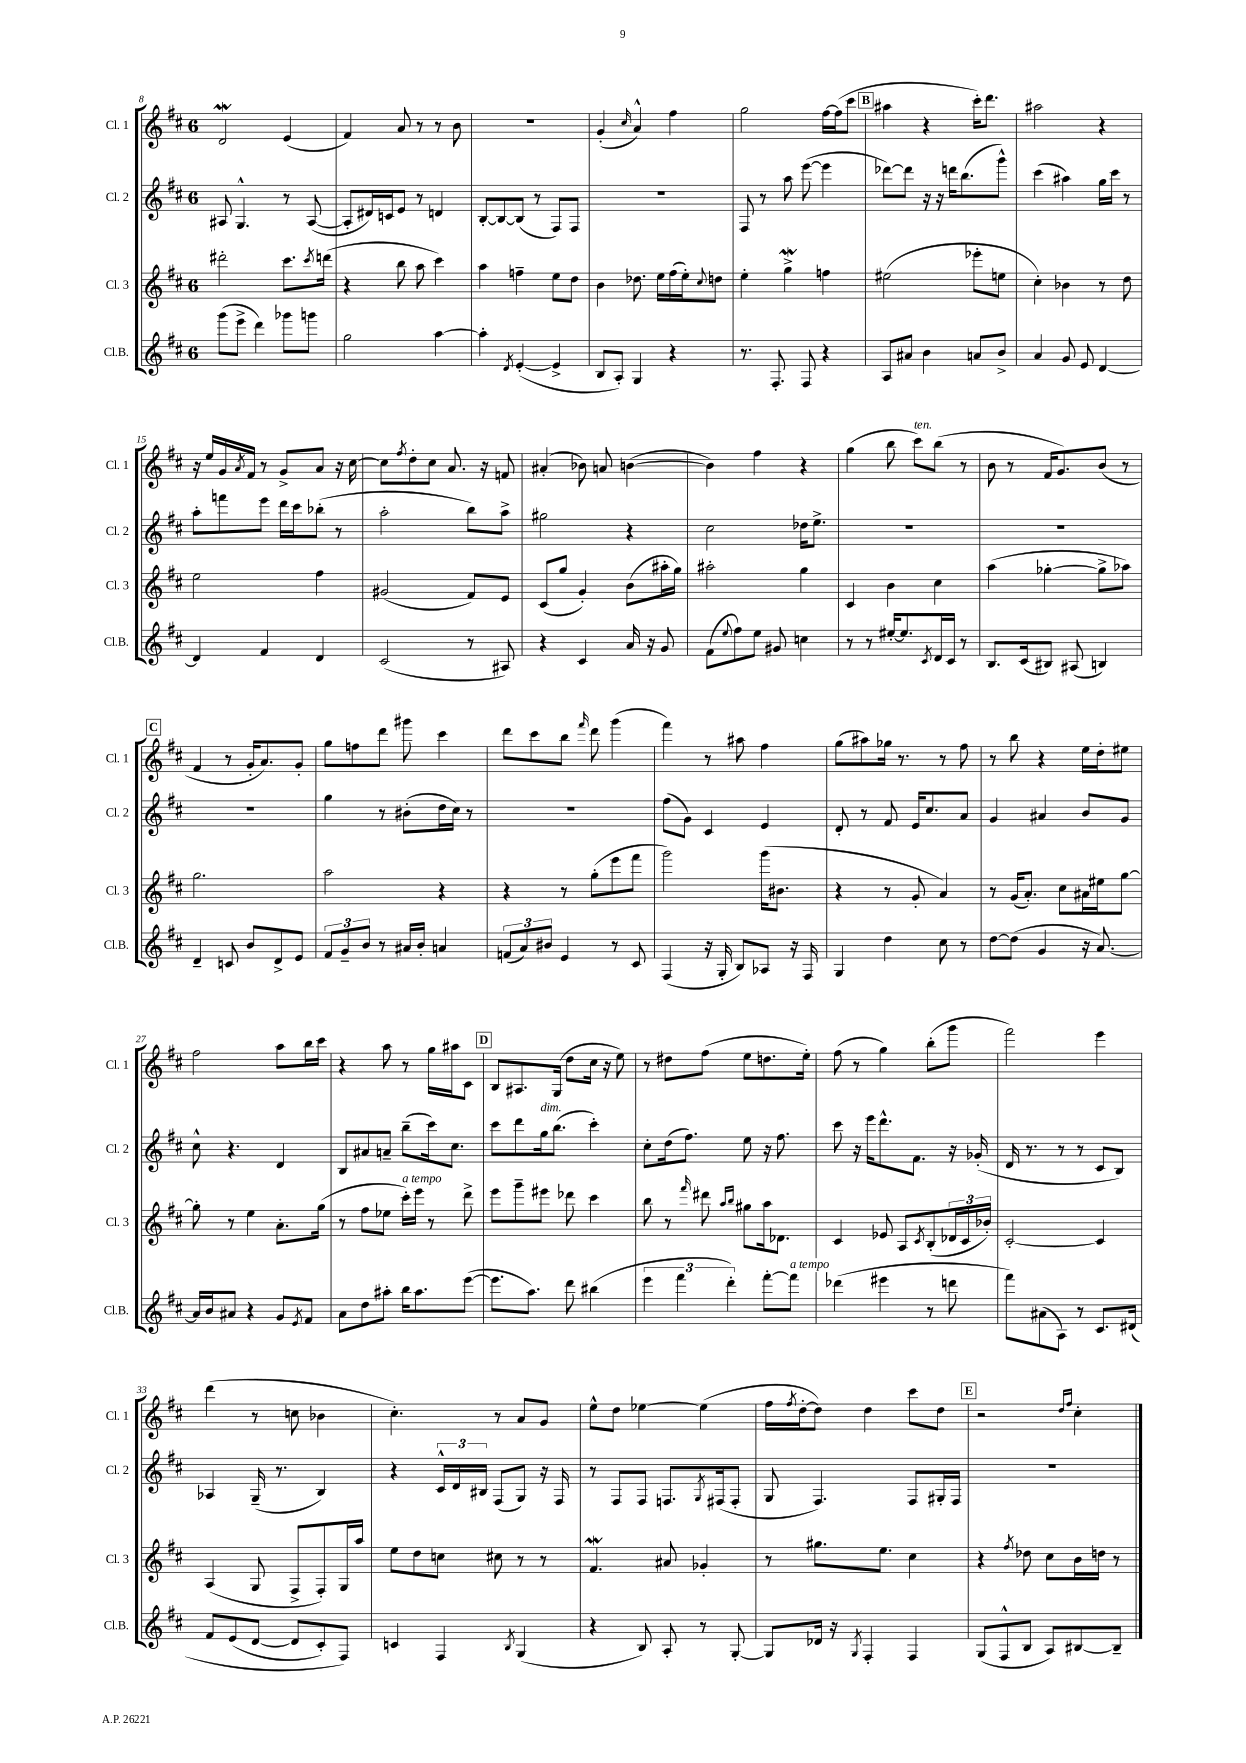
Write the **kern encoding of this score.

**kern	**kern	**kern	**kern
*staff4	*staff3	*staff2	*staff1
*clefG2	*clefG2	*clefG2	*clefG2
*k[f#c#]	*k[f#c#]	*k[f#c#]	*k[f#c#]
*M6/8	*M6/8	*M6/8	*M6/8
(8ggg	2ddd#'	8A#	2d
8eee^	.	4.G^^	.
4ddd)	.	.	.
8ggg-	8.ccc#	8r	(4e
8ggg	.	([8A#	.
.	8qccc#	.	.
.	(16ddd	.	.
=	=	=	=
2gg	4r	8A#']	4f#)
.	.	16d#)	.
.	.	16c	.
.	8bb	8e	8a
.	8aa	8r	8r
[4aa	4ccc#)	4d	8r
.	.	.	8b
=	=	=	=
4aa']	4aa	[8B'	2.r
.	.	8B_	.
8qd	.	.	.
([4e'	4ff~	(8B]	.
.	.	8r	.
4e^]	8ee	8F#)	.
.	8dd	8F#	.
=	=	=	=
8B	4b	2.r	(4g'
8A')	.	.	.
.	.	.	16qqcc#
4G	8.dd-	.	4a^^)
.	16ee	.	.
4r	(16ff#	.	4ff#
.	16ee')	.	.
.	8qqcc#	.	.
.	8dd	.	.
=	=	=	=
8.r	4ee'	8F#	2gg
.	.	8r	.
8.F#'	.	.	.
.	4gg^	8aa	.
8F#	.	([8eee	.
4r	4ff	4eee]	[16ff#
.	.	.	(16ff#]
.	.	.	8ccc#
=	=	=	=
8A	(2ee#	[8ddd-)	4aa#
8a#	.	8ddd-]	.
4b	.	16r	4r
.	.	16r	.
.	.	16ddd	.
.	.	(8.bb	.
8a	8eee-'	.	16ccc#')
.	.	.	8.ddd
8b^	8ee	8ggg^^)	.
=	=	=	=
4a	4cc#')	(4ccc#	2aa#
8g	4b-	4aa#)	.
8e	.	.	.
[4d	8r	16gg	4r
.	.	16ccc#	.
.	8dd	8r	.
=	=	=	=
4d]	2ee	8aa'	16r
.	.	.	16ee
.	.	8fff	16g
.	.	.	8qa
.	.	.	16f#
4f#	.	8eee	8r
.	.	16ddd	8g^
.	.	16ccc#	.
4d	4ff#	(8bb-'	8a
.	.	8r	16r
.	.	.	[16cc#
=	=	=	=
(2c#	(2g#	2aa'	8cc#]
.	.	.	8qff#
.	.	.	8dd'
.	.	.	8cc#
.	.	.	8.a
8r	8f#)	8bb)	.
.	.	.	16r
8A#)	8e	8aa^	8f
=	=	=	=
4r	(8c#	2gg#	(4a#'
.	8gg	.	.
4c#	4g')	.	8b-)
.	.	.	8a
16a	(8b	4r	([4b
16r	.	.	.
8g	16aa#'	.	.
.	16gg)	.	.
=	=	=	=
(8f#	2aa#'	2cc#	4b])
8qqee	.	.	.
8ff#)	.	.	.
8ee	.	.	4ff#
8g#	.	.	.
4cc	4gg	16dd-	4r
.	.	8.ee^	.
=	=	=	=
8r	4c#	2.r	(4gg
8r	.	.	.
[16ee#'	4b	.	8bb
8.ee#]	.	.	.
.	.	.	8ccc#)
8qc#	.	.	.
16d	4cc#	.	(8bb
16c#	.	.	.
8r	.	.	8r
=	=	=	=
8.B	(4aa	2.r	8b
.	.	.	8r
(16c#	.	.	.
8B#)	[4gg-'	.	16f#
.	.	.	8.g)
(8A#	.	.	.
4B)	8gg-^]	.	(8b
.	8aa-)	.	8r
=	=	=	=
4d~	2.gg	2.r	4f#
8c	.	.	8r
8b	.	.	16g'
.	.	.	8.a)
8d^	.	.	.
8e	.	.	8g'
=	=	=	=
12f#	2aa	4gg	8gg
12g~	.	.	.
.	.	.	8ff
12b	.	.	.
8r	.	8r	8ddd
16a#	.	(8b#'	8ggg#
16b'	.	.	.
4a	4r	16dd	4ccc#
.	.	16cc#)	.
.	.	8r	.
=	=	=	=
(12f	4r	2.r	8ddd
12a)	.	.	.
.	.	.	8ccc#
12b#	.	.	.
4e	8r	.	8bb
.	.	.	16qqfff#
.	(8gg'	.	8ddd
8r	8eee	.	(4ggg
8c#	8fff#	.	.
=	=	=	=
(4F#	2ggg)	(8ff#	4fff#)
.	.	8g)	.
16r	.	4c#	8r
16G'	.	.	.
8B)	.	.	8aa#
8A-	(16ggg	4e	4ff#
.	8.b#	.	.
16r	.	.	.
16F#	.	.	.
=	=	=	=
4G	4r	8d'	(8gg
.	.	8r	8aa#)
4dd	8r	8f#	16gg-
.	.	.	8.r
.	8g'	16e	.
.	.	8.cc#	.
8cc#	4a)	.	8r
8r	.	8a	8ff#
=	=	=	=
[8dd	8r	4g	8r
(8dd]	(16g	.	8bb
.	8.a')	.	.
4g	.	4a#	4r
.	8cc#	.	.
16r	16a#	8b	16ee
[8.a)	16ee#	.	16dd'
.	[8gg	8g	8ee#
=	=	=	=
16a]	8gg']	8cc#^^	2ff#
16b	.	.	.
8a#	8r	4.r	.
4r	4ee	.	.
8g	8.a'	4d	8aa
8qe	.	.	.
8f#	.	.	16bb
.	(16gg	.	16ccc#
=	=	=	=
8a	8r	8B	4r
8dd	8ff#	8a#	.
8aa#'	8ee-	8a~	8aa
16bb	16ccc#')	(8bb~	8r
8.aa#	16eee	.	.
.	8r	16ccc#)	16gg
.	.	8.cc#	16aa#
([8eee	8ddd^	.	8c#
=	=	=	=
8.eee]	8eee	8ccc#	8B
.	8ggg~	8ddd	8.A#
8.aa)	.	.	.
.	8eee#	16gg	.
.	.	(8.bb	(16G
8ddd	8ddd-	.	8dd
(4bb#	4ccc#	4ccc#')	16cc#
.	.	.	16r
.	.	.	8ee)
=	=	=	=
6eee	8bb	8cc#'	8r
.	8r	(16dd	8dd#
6fff#	.	.	.
.	.	8.ff#)	.
.	16qqfff#	.	.
.	8ddd#	.	(8ff#
6ddd')	.	.	.
.	16qqaa	.	.
.	16qqbb	.	.
.	8gg#	8ee	8ee
[8fff#'	16aa	16r	8.dd
.	8.d-	8.ff#	.
8fff#]	.	.	.
.	.	.	16ee')
=	=	=	=
(4ddd-	4c#	8ccc#	(8ff#
.	.	16r	8r
.	.	16eee	.
4eee#	8e-	8.ddd^^	4gg)
.	8A	.	.
.	.	8.f#	.
.	8qc#	.	.
8r	(8B'	.	(8bb'
8ddd	24d-	16r	8ggg
.	24c#	.	.
.	.	(16g-'	.
.	24b-')	.	.
=	=	=	=
8fff#)	[2c#'	16d	2fff#)
.	.	8.r	.
(8a#	.	.	.
8A)	.	8r	.
8r	.	8r	.
8.c#	4c#]	8c#	4eee
.	.	8B)	.
&(16d#	.	.	.
=	=	=	=
8f#	(4A	4A-	(4ddd
(8e	.	.	.
[8d	8G	(16G~	8r
.	.	8.r	.
8d]	8F#^	.	8cc
8c#')	8F#')	4B)	4b-
8F#&)	16G	.	.
.	16aa	.	.
=	=	=	=
4c	8ee	4r	4.cc#')
.	8dd	.	.
4F#	8cc	24c#^^	.
.	.	24d	.
.	.	24B#	.
.	8cc#	(8F#	8r
8qB	.	.	.
(4G	8r	8G)	8a
.	8r	16r	8g
.	.	16F#	.
=	=	=	=
4r	4.f#	8r	8ee^^
.	.	8F#	8dd
8B)	.	8F#	[4ee-
8A'	8a#	8.F	.
8r	4g-'	.	(4ee-]
.	.	8qG	.
.	.	(16F#	.
[8G'	.	8F#'	.
=	=	=	=
8G]	8r	8G	16ff#
.	.	.	8qff#
.	.	.	[16dd'
16d-	8.gg#	4.F#)	8dd])
16r	.	.	.
8qG	.	.	.
4F#'	.	.	4dd
.	8.ee	.	.
4F#	4cc#	8F#	8ccc#
.	.	16G#'	8dd
.	.	16F#	.
=	=	=	=
(8G	4r	2.r	2r
8F#^^	.	.	.
.	8qff#	.	.
8B	8dd-	.	.
8A)	8cc#	.	.
.	.	.	16qqdd
.	.	.	16qqff#
[8B#	16b	.	4cc#'
.	16dd	.	.
8B#~]	8r	.	.
==	==	==	==
*-	*-	*-	*-
